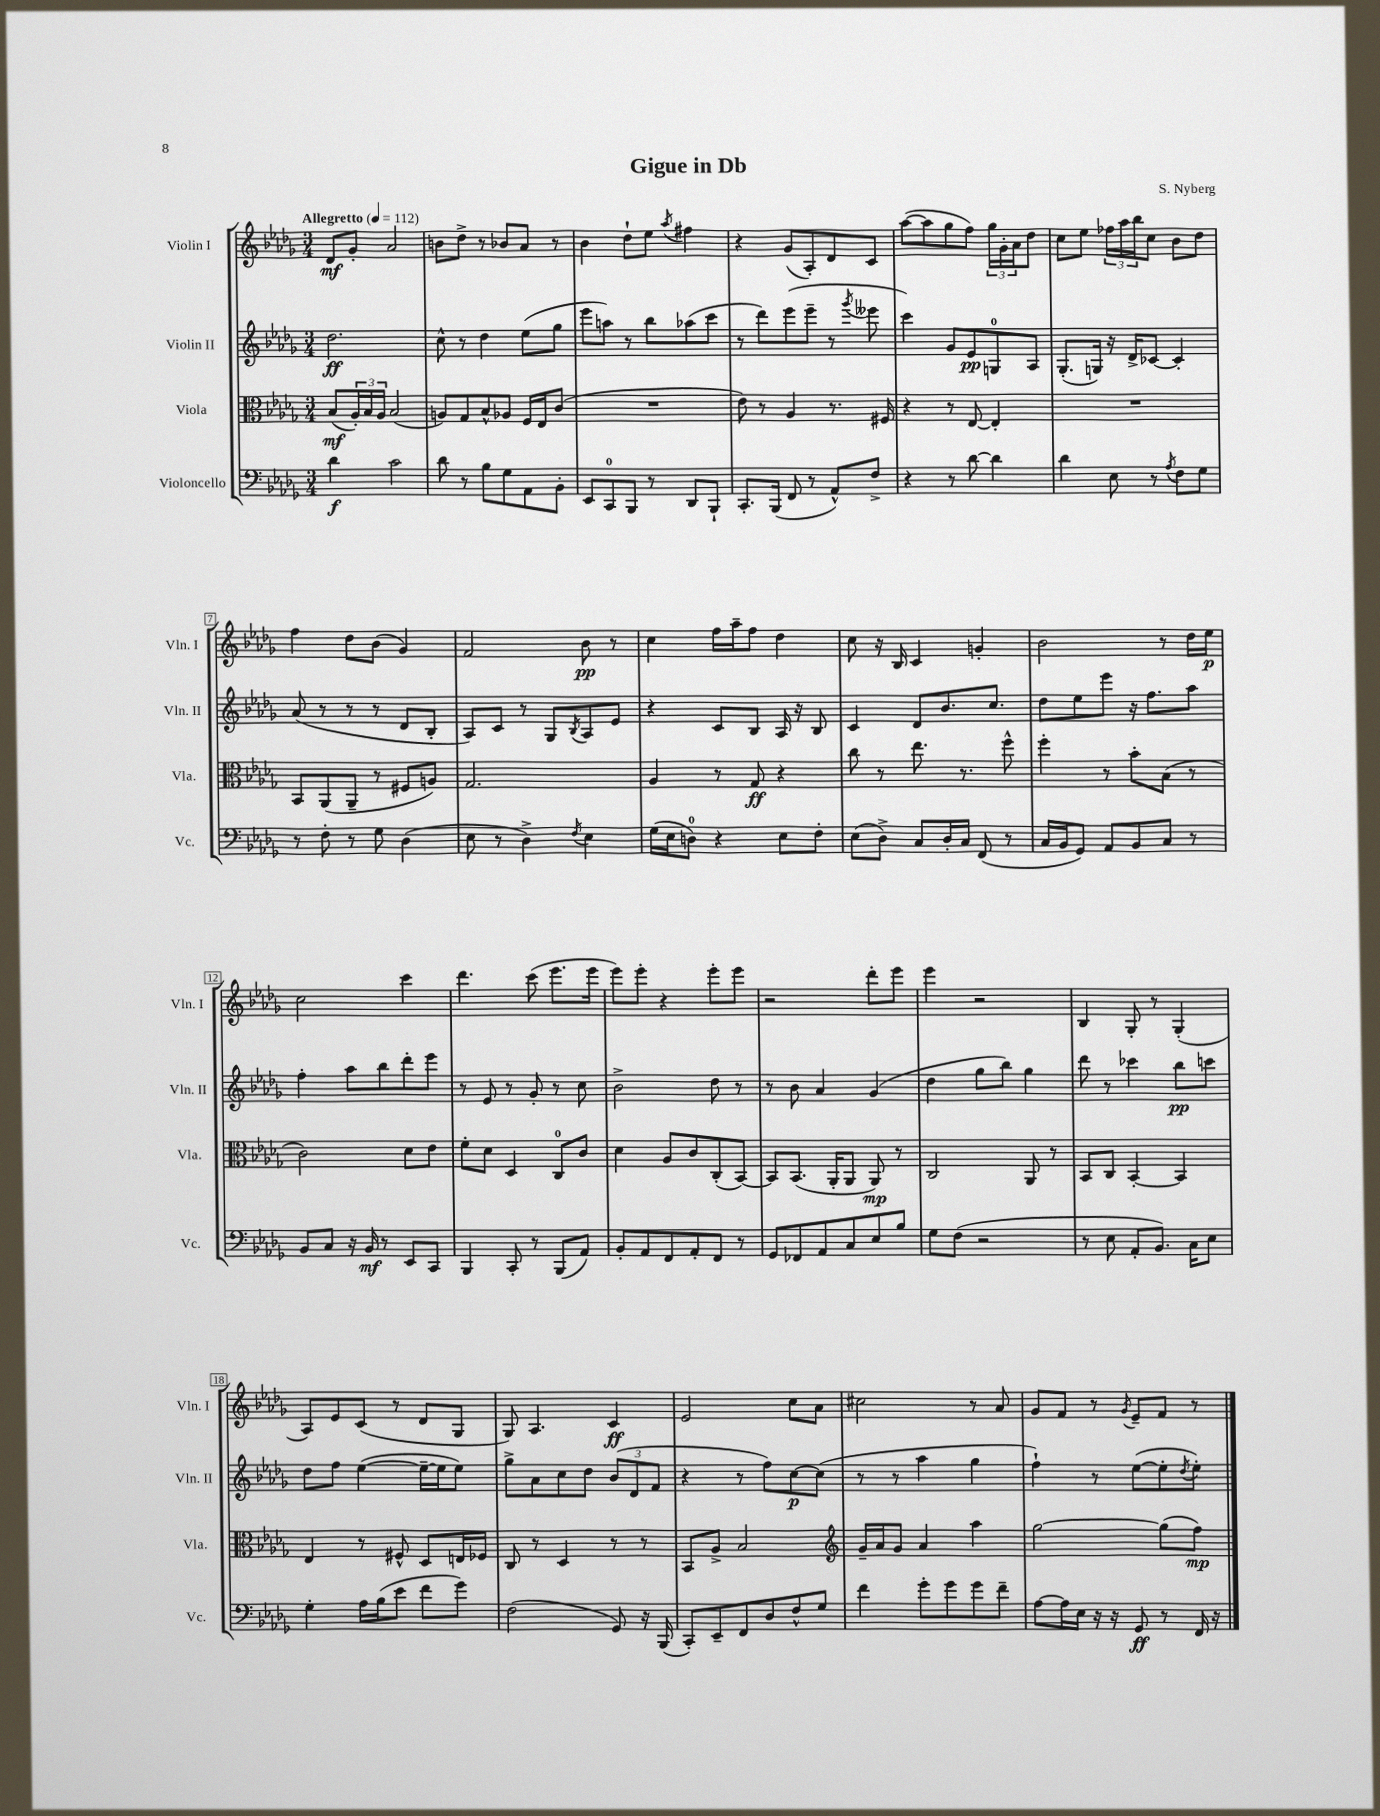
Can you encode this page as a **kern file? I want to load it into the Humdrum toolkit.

**kern	**kern	**kern	**kern
*staff4	*staff3	*staff2	*staff1
*clefF4	*clefC3	*clefG2	*clefG2
*k[b-e-a-d-g-]	*k[b-e-a-d-g-]	*k[b-e-a-d-g-]	*k[b-e-a-d-g-]
*M3/4	*M3/4	*M3/4	*M3/4
*MM112	*MM112	*MM112	*MM112
4d-\	(8B-/L	2.dd-\	8d-/L
.	24A-'/L)	.	8g-'/J
.	24B-/	.	.
.	24A-/JJ	.	.
2c\	(2B-/	.	2a-/
=	=	=	=
8d-\	8A/L)	8cc^^\	8b\L
8r	8G-/	8r	8dd-^\J
8B-\L	8B-^^/	4dd-\	8r
8G-\	8A-/J	.	8b-/L
8AA-\	16F/LL	(8ee-\L	8a-/J
.	16E-/J	.	.
8BB-'\J	(8c/J	8gg-\J	8r
=	=	=	=
8EE-/L	2.r	8eee-\L	4b-\
8CC/	.	8aa\J)	.
8BBB-/J	.	8r	8dd-`\L
8r	.	8bb-\L	8ee-\J
.	.	.	8qaa-/
8DD-/L	.	(8aa-\	4ff#\
8BBB-`/J	.	8ccc\J	.
=	=	=	=
8.CC'/L	8e-\)	8r	4r
.	8r	8ddd-\L)	.
(16BBB-/Jk	.	.	.
8FF/	4A-/	(8eee-\	(8g-/L
8r	.	8eee-~\J	8A-'/)
8AA-^^/L)	8.r	8r	8d-/
.	.	8qggg-/	.
8F^/J	.	8eee--\	8c/J
.	16F#/	.	.
=	=	=	=
4r	4r	4ccc\)	([8aa-\L
.	.	.	8aa-\]
8r	8r	8g-/L	8gg-\
[8d-\	[8E-/	8e-/	8ff\J)
4d-\]	4E-'/]	8G/	24gg-\LL
.	.	.	24g-'\
.	.	.	24a-\J
.	.	8A-/J	8dd-\J
=	=	=	=
4d-\	2.r	(8.G-'/L	8cc\L
.	.	.	8ee-\J
.	.	16G/Jk)	.
8E-\	.	16r	24ff-\LL
.	.	.	24aa-\
.	.	16d-^/LK	.
.	.	.	24bb-\J
8r	.	[8c-/J	8cc\J
8qA-/	.	.	.
8F\L	.	4c-'/]	8b-\L
8G-\J	.	.	8dd-\J
=	=	=	=
8r	8BB-/L	(8a-/	4ff\
8F'\	(8AA-/	8r	.
8r	8AA-~/J	8r	8dd-\L
8G-\	8r	8r	(8b-\J
(4D-\	8F#/L	8d-/L	4g-/)
.	8A/J)	8B-'/J	.
=	=	=	=
8E-\	2.G-/	8A-/L)	2f/
8r	.	8c/J	.
4D-^\)	.	8r	.
.	.	8G-/L	.
8qF/	.	8qB-/	.
4E-\	.	8A-/	8b-\
.	.	8e-/J	8r
=	=	=	=
(16G-\LL	4A-/	4r	4cc\
16E-\J	.	.	.
8D\J)	.	.	.
4r	8r	8c/L	16ff\LL
.	.	.	16aa-~\J
.	8G-/	8B-/J	8ff\J
8E-\L	4r	16A-/	4dd-\
.	.	16r	.
8F'\J	.	8B-/	.
=	=	=	=
(8E-\L	8cc\	4c/	8cc\
8D-^\J)	8r	.	16r
.	.	.	16B-/
8C/L	8.ee-\	8d-/L	4c/
16D-'/L	.	8.b-/	.
16C/JJ	8.r	.	.
(8FF/	.	.	4g'/
.	.	8.cc/J	.
8r	8ff^^\	.	.
=	=	=	=
16C/LL	4ff'\	8dd-\L	2b-\
16BB-/J	.	.	.
8GG-/J)	.	8ee-\	.
8AA-/L	8r	8eee-\J	.
8BB-/	8b-'\L	16r	.
.	.	8.ff\L	.
8C/J	(8B-\J	.	8r
8r	8r	8aa-\J	16dd-\LL
.	.	.	16ee-\JJ
=	=	=	=
8BB-/L	2c\)	4ff'\	2cc\
8C/J	.	.	.
16r	.	8aa-\L	.
16BB-/	.	.	.
8r	.	8bb-\	.
8EE-/L	8d-\L	8ddd-'\	4ccc\
8CC/J	8e-\J	8eee-\J	.
=	=	=	=
4BBB-/	8f'\L	8r	4.ddd-\
.	8d-\J	8e-/	.
8CC'/	4D-/	8r	.
8r	.	8g-'/	(8ccc\
(8BBB-/L	8C/L	8r	8.eee-\L
8AA-/J)	8c/J	8cc\	.
.	.	.	16eee-\Jk
=	=	=	=
8BB-'/L	4d-\	2b-^\	8eee-\L)
8AA-/	.	.	8eee-'\J
8FF/	8A-/L	.	4r
8AA-'/	8c/	.	.
8FF/J	(8C'/	8dd-\	8eee-'\L
8r	[8BB-/J)	8r	8eee-\J
=	=	=	=
8GG-/L	8BB-/]L	8r	2r
8FF-/	(8.BB-/J	8b-\	.
8AA-/	.	4a-/	.
.	16AA-'/LK	.	.
8C/	8AA-/J	.	.
8E-/	8AA-/)	(4g-/	8ddd-'\L
8B-/J	8r	.	8eee-\J
=	=	=	=
8G-\L	2C/	4dd-\	4eee-\
(8F\J	.	.	.
2r	.	8gg-\L	2r
.	.	8bb-\J)	.
.	8AA-/	4gg-\	.
.	8r	.	.
=	=	=	=
8r	8BB-/L	8ddd-\	4B-/
8E-\	8C/J	8r	.
8AA-'/L	[4BB-'/	4ccc-\	8G-'/
8.BB-/J)	.	.	8r
.	4BB-/]	8bb-\L	(4G-'/
16C\LK	.	.	.
8E-\J	.	8ccc\J	.
=	=	=	=
4G-'\	4E-/	8dd-\L	8A-/L)
.	.	8ff\J	8e-/
16A-\LL	8r	([4ee-\	(8c/J
(16B-\J	.	.	.
8e-\J	8F#^^/	.	8r
8f\L	8D-/L	16ee-~\_LL	8d-/L
.	.	16ee-\]J	.
8g-\J)	16E/L	8ee-\J)	8G-/J
.	16F-/JJ	.	.
=	=	=	=
(2F\	8C/	8gg-^\L	8G-/)
.	8r	8a-\	4.A-/
.	4D-/	8cc\	.
.	.	8dd-\J	.
8GG-/)	8r	(12b-/L	4c/
.	.	12d-/	.
16r	8r	.	.
.	.	12f/J	.
(16BBB-/	.	.	.
=	=	=	=
8CC'/L)	8BB-/L	4r	2e-/
8EE-~/	8A-^/J	.	.
8FF/	2B-/	8r	.
8D-/	.	8ff\L)	.
8F^^/	.	[8cc\	8cc\L
8G-/J	.	(8cc\]J	8a-\J
=	=	=	=
*	*clefG2	*	*
4f\	16g-~/LL	8r	2cc#\
.	16a-/J	.	.
.	8g-/J	8r	.
8g-'\L	4a-/	4aa-\	.
8g-\	.	.	.
8g-\	4aa-\	4gg-\	8r
8f~\J	.	.	8a-/
=	=	=	=
[8A-\L	[2gg-\	4ff`\)	8g-/L
16A-\]L	.	.	8f/J
16E-\JJ	.	.	.
16r	.	8r	8r
16r	.	.	.
.	.	.	8qg-/
8GG-/	.	([8ee-\L	8e-~/L
8r	(8gg-\]L	8ee-'\]	8f/J
.	.	8qdd-/	.
16FF/	8ff\J)	8ee-'\J)	8r
16r	.	.	.
==	==	==	==
*-	*-	*-	*-
